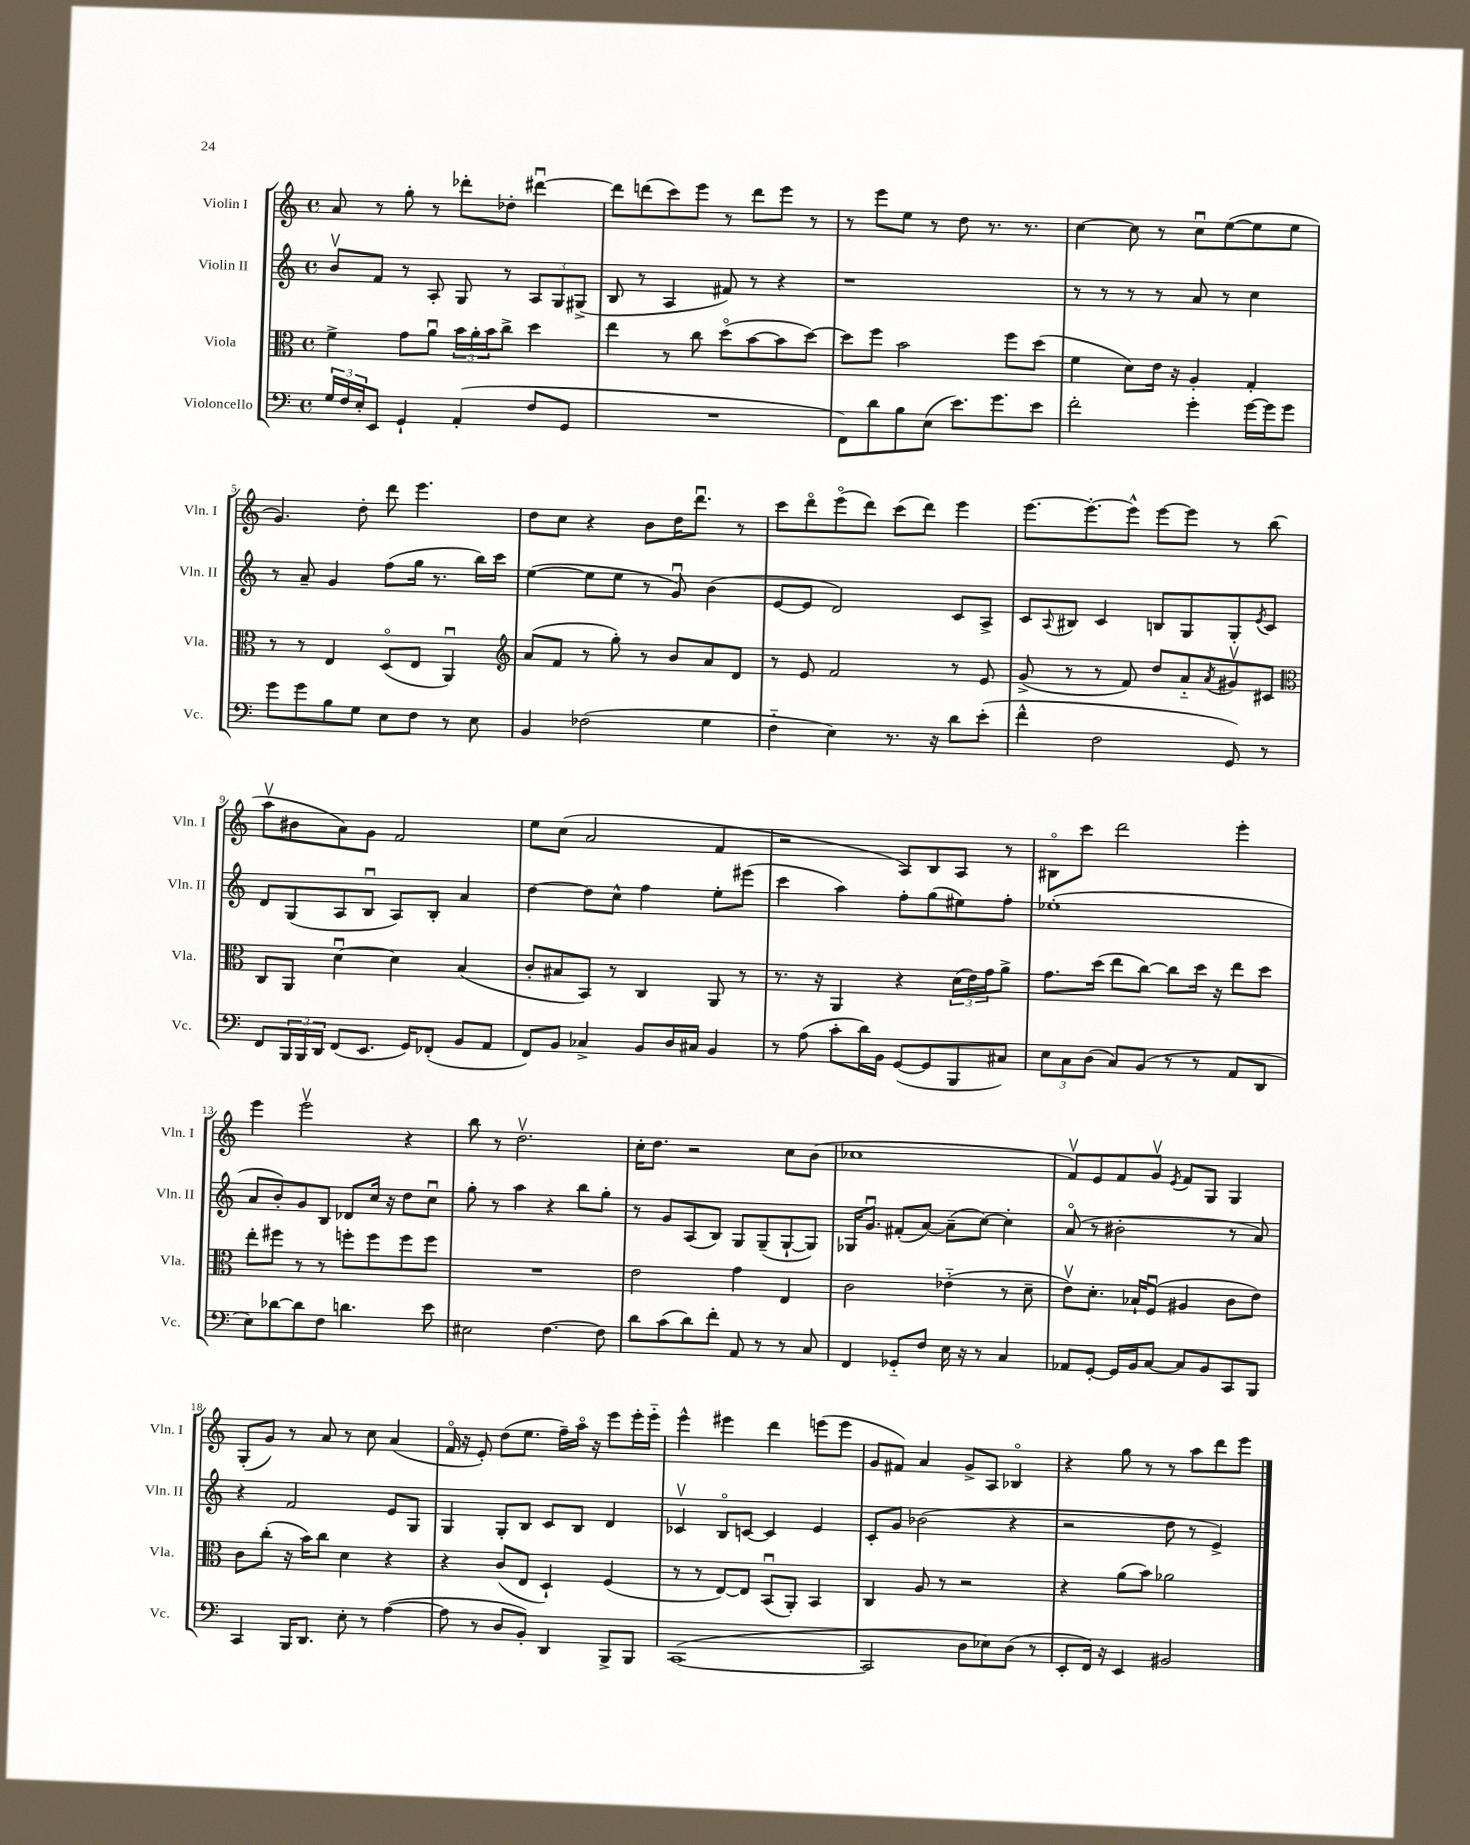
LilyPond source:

<<
\new StaffGroup <<
\new Staff = "s0" \with { instrumentName = "Violin I" shortInstrumentName = "Vln. I" } {
    \clef treble \key c \major \defaultTimeSignature \time 4/4
    a'8 r8 g''8-. r8 des'''8-. des''8-. dis'''4~\downbow |
    dis'''8 d'''8( c'''8) e'''8 r8 d'''8 e'''8 r8 |
    r8 e'''8 e''8 r8 d''8 r8. r8. |
    c''4~ c''8 r8 c''8\downbow e''8~( e''8 e''8 |
    g'4.) d''8-. d'''8 e'''4. |
    d''8 c''8 r4 b'8 d''16 d'''8.\downbow r8 |
    c'''8 d'''8\flageolet e'''8\flageolet( d'''8) c'''8( d'''8) e'''4 |
    e'''8.~ e'''8.~-. e'''8-^ e'''8~ e'''8 r8 b''8( |
    a''8\upbow bis'8 a'8) g'8 f'2 |
    e''8 c''8( a'2 f'4 |
    r2 a8) b8 a8 r8 |
    bis8\flageolet c'''8 d'''2 e'''4-. |
    e'''4 e'''2\upbow r4 |
    b''8 r8 d''2.\upbow |
    c''16-. d''8. r2 c''8 b'8( |
    ces''1 |
    f'8\upbow) e'8 f'8 g'8\upbow \acciaccatura { e'8 } f'8 g8 g4 |
    g8-.( g'8) r8 a'8 r8 c''8 a'4( |
    f'16\flageolet r16 e'8-.) d''8( e''8. f''16--) a''16\flageolet r16 e'''8 e'''16-. e'''16-_ |
    e'''4-^ eis'''4 d'''4 e'''8( e'''8 |
    g'8 fis'8) a'4 g'8-> a8 bes4\flageolet |
    r4 g''8 r8 r8 a''8 d'''8 e'''8 \bar "|." |
}
\new Staff = "s1" \with { instrumentName = "Violin II" shortInstrumentName = "Vln. II" } {
    \clef treble \key c \major \defaultTimeSignature \time 4/4
    b'8\upbow f'8 r8 a8-. g8 r8 \tuplet 3/2 { a8 g8 gis8->( } |
    b8 r8 a4 fis'8) r8 r4 |
    r1 |
    r8 r8 r8 r8 a'8 r8 c''4 |
    r8 a'8-- g'4 f''8( g''16 r8. b''16) c'''16 |
    e''4~( e''8 e''8 r8 g'8\downbow) b'4( |
    e'8~ e'8 d'2) c'8 a8-> |
    c'8 \appoggiatura { a8 } bis8 c'4 b8 g8 g8-. \acciaccatura { e'8 } c'8 |
    d'8 g8( a8 b8\downbow a8) b8-. a'4 |
    d''4~ d''8 c''8-^ f''4 e''8-. eis'''8( |
    c'''4 a''4) f''8-. g''8( eis''8) f''8-. |
    ees''1-.( |
    a'8 b'8-.) g'8 b8 des'8 c''16 r16 d''8 c''8\downbow |
    g''8-. r8 a''4 r4 b''8 g''8-. |
    r8 g'8 a8( b8) g8 g8--( g8~-! g8) |
    ges16 g'8.\downbow fis'8-.( a'8~) a'8--( c''8~) c''4-. |
    a'8\flageolet( r8 bis'2-. r8 a'8) |
    r4 f'2 e'8 g8 |
    g4 g8-. b8 c'8 b8 d'4 |
    ces'4\upbow b8\flageolet c'8~ c'4 e'4 |
    c'8-. g'8 bes'2( r4 |
    r2 d''8 r8 e'4->) \bar "|." |
}
\new Staff = "s2" \with { instrumentName = "Viola" shortInstrumentName = "Vla." } {
    \clef alto \key c \major \defaultTimeSignature \time 4/4
    f'4-> g'8 a'8\downbow \tuplet 3/2 { b'16 a'16-. b'16 } c''8-> d''4 |
    e''4 r8 c''8 d''8\flageolet( b'8~ b'8 d''8~) |
    d''8 f''8 b'2 f''8 d''8( |
    f'4 d'8) e'16 r16 a4-. g4-. |
    r8 r8 e4 d8\flageolet( e8 a,4\downbow) |
    \clef treble a'8( f'8 r8 g''8-.) r8 b'8 a'8 d'8 |
    r8 e'8 f'2 r8 e'8 |
    g'8->( r8 r8 f'8) d''8 a'8-_ \acciaccatura { a'8 } gis'8\upbow cis'8 |
    \clef alto c8 a,8 d'4~\downbow d'4 b4( |
    c'8-. bis8 b,8) r8 c4 a,8 r8 |
    r8. r16 a,4 r4 \tuplet 3/2 { d'16( e'16) g'16 } a'8-> |
    g'8. d''16( e''8 c''8~) c''8 d''16 r16 e''8 d''8 |
    e''8-. fis''8 r8 r8 f''8-. f''8 f''8 f''8 |
    R1 |
    e'2 g'4 e4 |
    c'2 ees'4-_( r8 d'8-- |
    e'8\upbow) d'8.-. bes16-! f8\downbow( ais4 c'8 e'8) |
    c'8 c''8-.( r16 b'16) c''8 d'4 r4 |
    r4 c'8( e8 d4-!) f4( |
    r8 r8 e8~) e8 b,8\downbow( a,8-.) b,4 |
    c4 a8 r8 r2 |
    r4 a'8( b'8) aes'2 \bar "|." |
}
\new Staff = "s3" \with { instrumentName = "Violoncello" shortInstrumentName = "Vc." } {
    \clef bass \key c \major \defaultTimeSignature \time 4/4
    \tuplet 3/2 { g16 f16 e16-. } e,8 g,4-! a,4-.( f8 g,8 |
    R1 |
    f,8) d'8 b8 e8( e'8.) g'8. e'8 |
    f'2-. g'4-. g'16~ g'16 g'8 |
    g'8 g'8 b8 g8 e8 f8 r8 e8 |
    b,4 fes2( g4 |
    f4-_ e4) r8. r16 d'8 e'8-.( |
    f'4-^ f2 g,8) r8 |
    f,8 \tuplet 3/2 { b,,16 b,,16 d,16 } f,8( e,8. g,16) fes,8-.( b,8 a,8 |
    f,8) b,8 ces4-> b,8 d16 cis16 b,4 |
    r8 a8( c'8-. d'16) b,16 g,8~( g,8 b,,8 cis8) |
    \tuplet 3/2 { e8 c8 d8( } c8) b,8( r8 r8 a,8 d,8 |
    e8) des'8~ des'8 f8 d'4. e'8 |
    eis2 f4.~ f8 |
    d'8 c'8( d'8) f'8-. a,8 r8 r8 c8 |
    f,4 ges,8-_ f8 e16 r16 r8 c4 |
    aes,8 g,8~-. g,16 b,16 c8~ c8 b,8 c,8 b,,8 |
    c,4 b,,16 d,8. e8-. r8 a4~( |
    a8 r8 d8 b,8-.) d,4 b,,8-> b,,8 |
    c,1~( |
    c,2 d8 ees8) d8( r8 |
    e,8-. f,16) r16 e,4 bis,2 \bar "|." |
}
>>
>>
